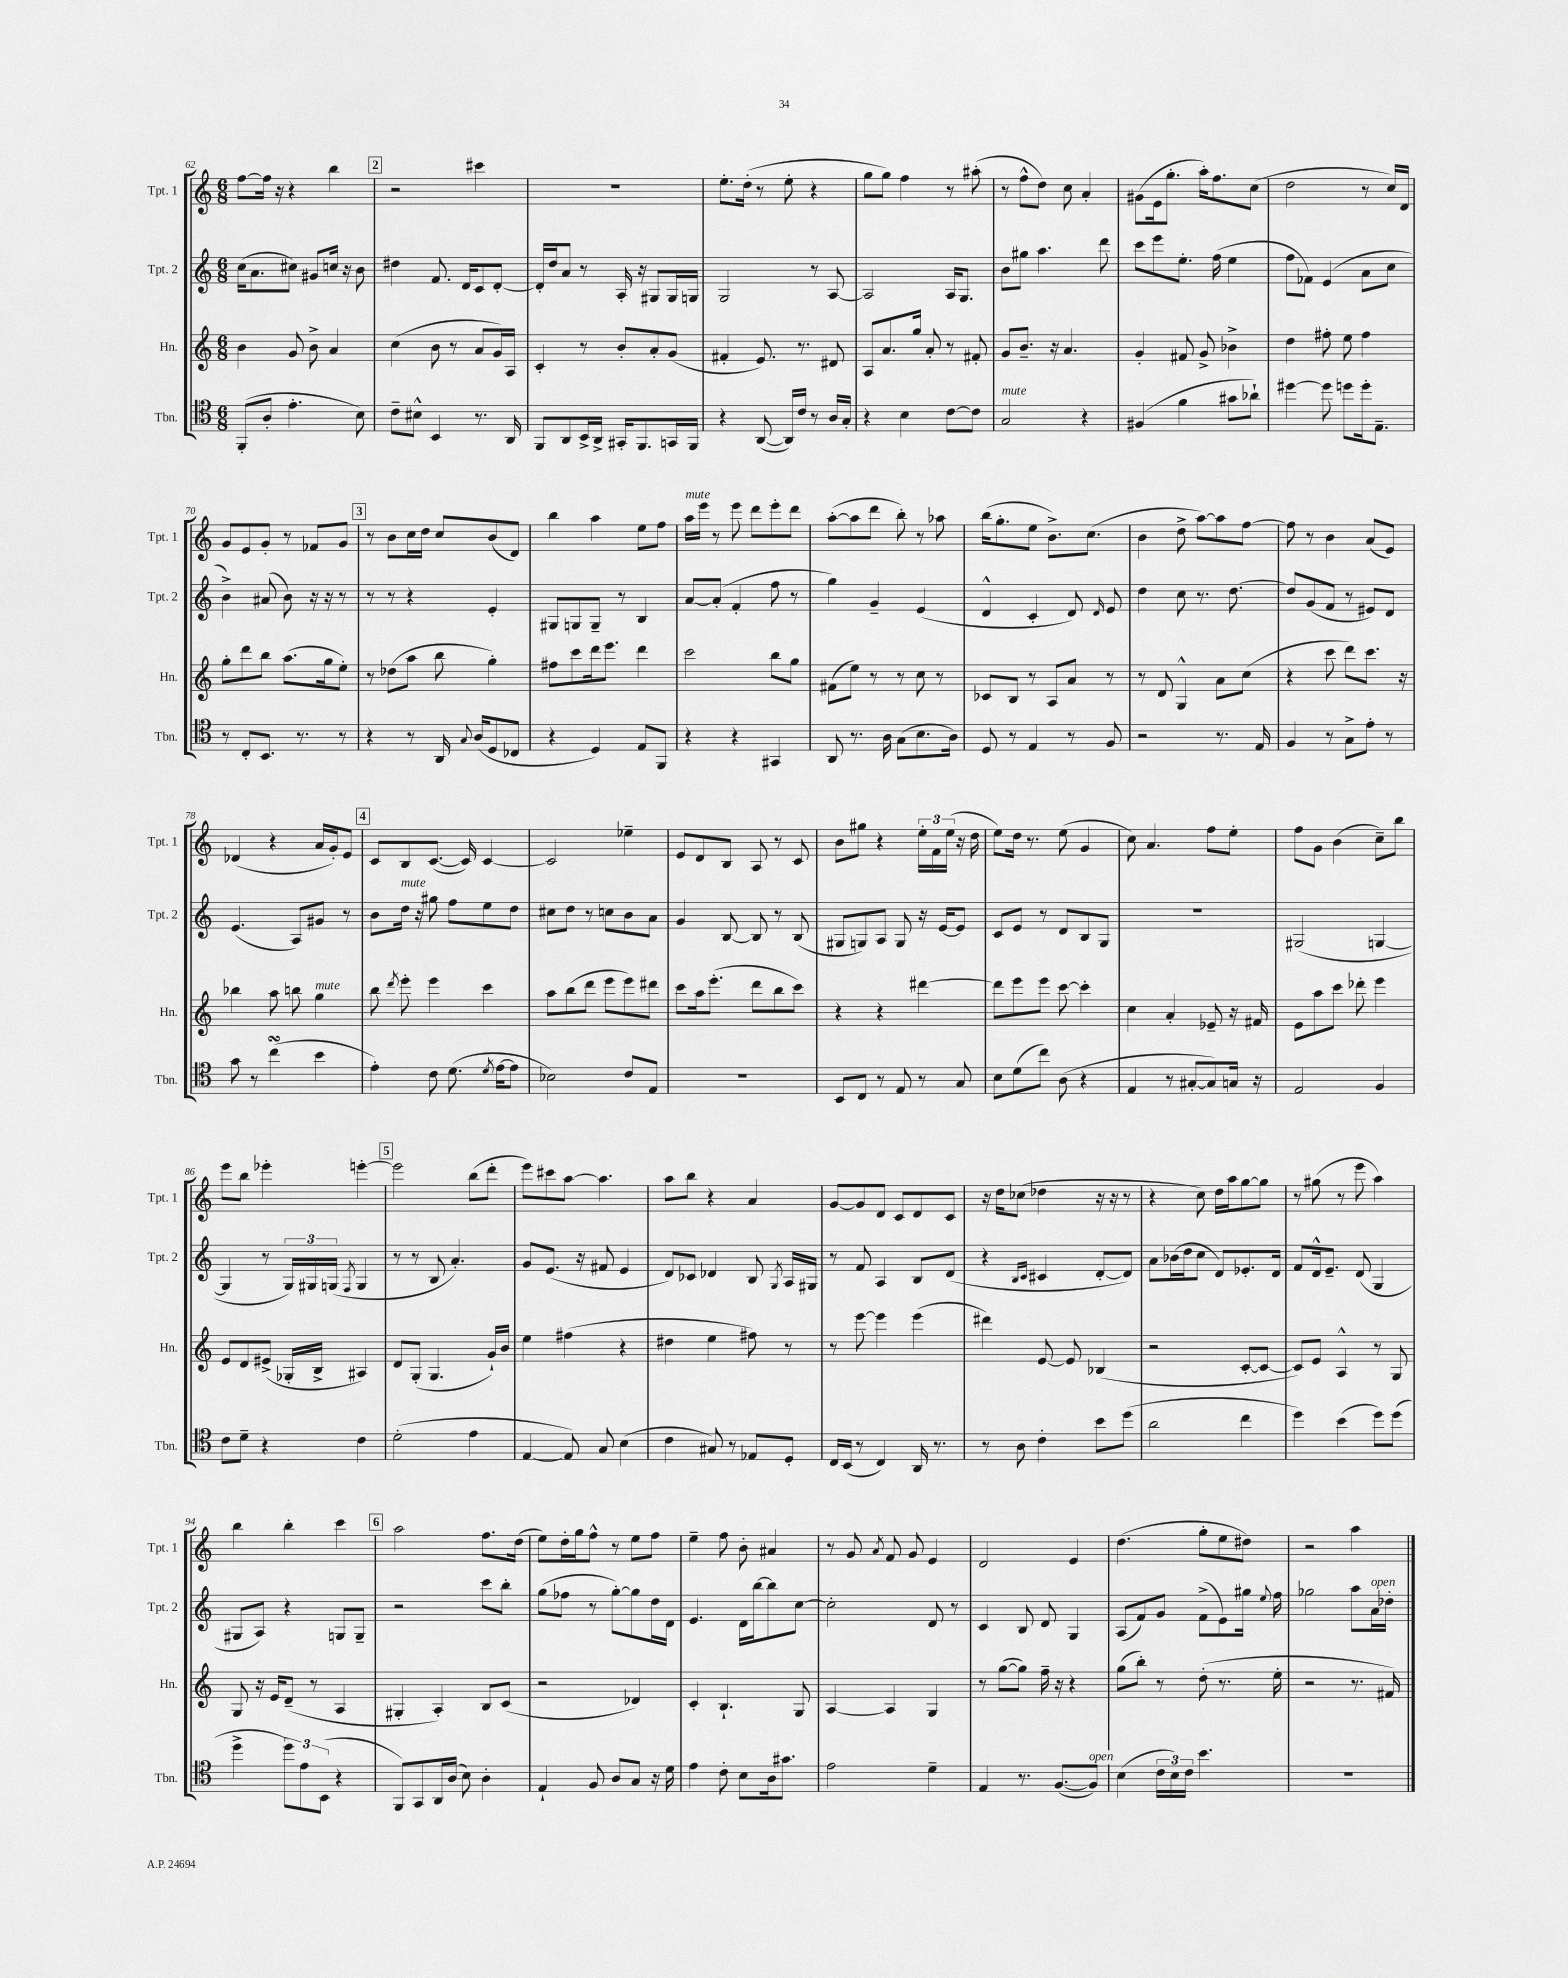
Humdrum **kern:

**kern	**kern	**kern	**kern
*staff4	*staff3	*staff2	*staff1
*clefC4	*clefG2	*clefG2	*clefG2
*k[]	*k[]	*k[]	*k[]
*M6/8	*M6/8	*M6/8	*M6/8
(8FF'/L	4b\	(16cc\LK	[8ff\L
.	.	8.a\	.
8A'/J	.	.	16ff\]Jk
.	.	.	16r
4.e'\	8g/	8cc#\J)	4r
.	8b^\	8g#/L	.
.	4a/	16cc/Jk	4bb\
.	.	16r	.
8B\)	.	8b\	.
=	=	=	=
8c~\L	(4cc\	4dd#\	2r
8B#^^\J	.	.	.
4BB/	8b\	8.f/	.
.	8r	.	.
.	.	16d/LK	.
8.r	8a/L	8c/	4ccc#\
.	16g/L)	[8d'/J	.
16AA/	16A/JJ	.	.
=	=	=	=
8FF/L	4c'/	16d'/]LL	2.r
.	.	16dd/J	.
8AA/	.	8a/J	.
16BB^/L	8r	8r	.
16AA^/JJ	.	.	.
16GG#'/LK	8b'/L	16A'/	.
8.FF/	.	16r	.
.	8a'/	8G#/L	.
16GG/L	(8g/J	16G#/L	.
16FF/JJ	.	16G/JJ	.
=	=	=	=
4r	4f#'/	2G/	8.ee'\L
.	.	.	(16dd'\Jk
([8AA/	8.e/)	.	8r
16AA/]LL)	.	.	8ee'\
16c/JJ	8.r	.	.
8r	.	8r	4r
16A/LL	8d#/	[8A/	.
16G'/JJ	.	.	.
=	=	=	=
4r	8A/L	2A/]	8gg\L
.	8.a/	.	8gg\J)
4B\	.	.	4ff\
.	16gg/Jk	.	.
.	8a'/	.	.
[8c\L	8r	16A/LK	8r
.	.	8.G/J	.
8c\]J	8f#'/	.	(8aa#'\
=	=	=	=
2G/	8g/L	8b\L	8r
.	8.b~/J	8gg#\J	8ff^^\L
.	.	4.aa\	8dd\J)
.	16r	.	.
.	4.a/	.	8cc\
4r	.	.	4a'/
.	.	8ddd\	.
=	=	=	=
(4F#/	4g'/	8ccc\L	(8g#\L
.	.	8eee\	16e\k
.	.	.	8.gg'\J
4f\	8f#/	8.ee'\J	.
.	8g^/	.	16aa'\LK)
.	.	(16ff\	8.ff\
8g#\L	4b-^\	4ee\	.
8a-`\J)	.	.	(8cc\J
=	=	=	=
[4dd#\	4dd\	8ff\L	2dd\
.	.	8f-\J)	.
8dd#\]	8ff#'\	(4e/	.
8dd\L	8ee\	.	.
16dd'\k	4ff#\	8a\L	8r
8.E~\J	.	.	.
.	.	8cc\J	16cc/LL)
.	.	.	16d/JJ
=	=	=	=
8r	8gg'\L	4b^\)	8g/L
8C'/L	8ddd\	.	8e/
8.BB/J	8bb\J	(8a#/	8g'/J
.	(8.aa\L	8b\)	8r
8.r	.	.	.
.	.	16r	8f-/L
.	16gg\k	16r	.
8r	8ee'\J)	8r	8g/J
=	=	=	=
4r	8r	8r	8r
.	(8dd-\L	8r	8b\L
8r	8aa\J	4r	16cc\L
.	.	.	16dd\JJ
16AA/	8bb\	.	8cc/L
8qqG/	.	.	.
(16A/LK	.	.	.
8D/	4gg'\)	4e'/	(8b/
8C-/J	.	.	8d/J)
=	=	=	=
4r	8ff#\L	8G#/L	4bb\
.	8ccc\	8G/	.
4D/)	16ddd\k	8G~/J	4aa\
.	8.eee\J	.	.
.	.	8r	.
8E/L	4ddd\	4B/	8ee\L
8FF/J	.	.	8ff\J
=	=	=	=
4r	2ccc\	[8a/L	16aa\LL
.	.	.	16eee\JJ
.	.	(8a'/]J	8r
4r	.	4f'/	8eee\
.	.	.	8ddd\L
4GG#/	8bb\L	8ff\	8eee'\
.	8gg\J	8r	8ddd\J
=	=	=	=
8AA/	(8f#\L	4gg\)	([8aa'\L
8.r	8ee\J)	.	8aa\]
.	8r	4g~/	8ddd\J
16A\	.	.	.
(8G\L	8r	.	8bb'\)
8.B\	8cc\	(4e/	8r
.	8r	.	8aa-\
16A\Jk)	.	.	.
=	=	=	=
8D/	8c-/L	4d^^/	(16bb\LK
.	.	.	8.gg'\
8r	8B/J	.	.
4E/	8r	4c'/	8ee\J
.	8A/L	.	8.b^\L)
8r	8a/J	8d/)	.
.	.	.	(8.cc\J
.	.	16qqd/	.
8F/	8r	8e/	.
=	=	=	=
2r	8r	4dd\	4b\
.	8d/	.	.
.	4G^^/	8cc\	8dd^\
.	.	8.r	[8aa\L)
8.r	8a\L	.	8aa\]
.	.	[8.dd\	.
.	(8cc\J	.	[8ff\J
16E/	.	.	.
=	=	=	=
4F/	4r	8dd/]L	8ff\]
.	.	(8g/	8r
8r	8ccc\	8f/J	4b\
8G^\L	8ddd\L)	8r	.
8e'\J	8.ccc\J	8e#/L)	(8a/L
8r	.	8d/J	8e/J)
.	16r	.	.
=	=	=	=
8g\	4bb-\	(4.e/	(4d-/
8r	.	.	.
(4cc\	8aa\	.	4r
.	8bb\	8A/L)	.
4b\	4gg\	8g#/J	16a/LL
.	.	.	16g'/J)
.	.	8r	8e/J
=	=	=	=
4e'\)	8bb\	8b\L	8c/L
.	8qddd/	.	.
.	8eee'\	16dd\Jk	8B/
.	.	16r	.
8c\	4eee\	8gg#\	([8.c/J
(8.d\	.	8ff\L	.
.	.	.	16c/])
.	4ccc\	8ee\	[4c/
8qd/	.	.	.
[16e\LK	.	.	.
8e\]J	.	8dd\J	.
=	=	=	=
2B-\)	8aa\L	8cc#\L	2c/]
.	(8bb\	8dd\J	.
.	8ddd\J	8r	.
.	8eee\L	8cc\L	.
8c/L	8eee\)	8b\	4ee-~\
8E/J	8ddd#\J	8a\J	.
=	=	=	=
2.r	8ccc\L	4g/	8e/L
.	16aa\k	.	8d/
.	(8.eee'\J	.	.
.	.	[8B/	8B/J
.	8ddd\L	8B/]	8A/
.	8bb\	8r	8r
.	8ccc\J)	(8B/	8c/
=	=	=	=
8BB/L	4r	8G#/L	8b\L
8C/J	.	8G/)	8gg#\J
8r	4r	8A/J	4r
8E/	.	8G/	.
8r	[4ddd#\	16r	24ee'\LL
.	.	.	24f\
.	.	[16e/LK	.
.	.	.	(24ee\JJ
8G/	.	8e/]J	16r
.	.	.	16dd\
=	=	=	=
8B\L	8ddd#\]L	8c/L	8ee\L)
(8d\	8eee\	8e/J	16dd\Jk
.	.	.	8.r
8cc\J)	8eee\J	8r	.
(8A\	[8ccc\	8d/L	(8ee\
4r	4ccc'\]	8B/	4g/
.	.	8G/J	.
=	=	=	=
4E/	4cc\	2.r	8cc\)
.	.	.	4.a/
8r	4a'/	.	.
[8G#'/L	.	.	.
8G#/])	8e-~/	.	8ff\L
16G/Jk	16r	.	8ee'\J
16r	16f#/	.	.
=	=	=	=
2E/	8e\L	(2G#/	8ff\L
.	8aa\	.	8g\J
.	8ccc\J	.	(4b\
.	8ddd-'\	.	.
4F/	4eee\	[4G/	8cc~\L)
.	.	.	8bb\J
=	=	=	=
8c\L	8e/L	4G/]	8eee\L
8d~\J	8d/	.	8bb\J
4r	(8e#^/J	8r	4eee-'\
.	16G-'/LL	24G/LL)	.
.	.	24G#/	.
.	16B^/JJ	.	.
.	.	(24G/JJ	.
.	.	8qF/	.
4c\	4A#/)	4G/	[4eee'\
=	=	=	=
(2d'\	8d/L	8r	2eee\]
.	(8G'/J	8r	.
.	4.G/	8B/	.
.	.	4.a'/)	.
4e\	.	.	(8bb\L
.	16g`/LL)	.	8ddd'\J
.	16b/JJ	.	.
=	=	=	=
[4E/	4ee\	8g/L	8eee\L)
.	.	(8.e/J	8ccc#\
8E/])	(4ff#\	.	[8aa\J
.	.	16r	.
8G/	.	8f#/	4.aa\]
(4B\	4r	4e/	.
=	=	=	=
4c\	4dd#\	8d/L)	8aa\L
.	.	8c-/J	8bb\J
8G#/)	4ee\	4d-/	4r
8r	.	.	.
8E-/L	8ff#\)	8B/	4a/
.	.	8qG/	.
8D'/J	8r	16A/LL	.
.	.	16G#/JJ	.
=	=	=	=
16C/LL	8r	8r	[8g/L
(16BB/JJ	.	.	.
8r	[8eee\	8f/	8g/]
4C/)	4eee\]	4A/	8d/J
.	.	.	8c/L
16AA/	(4eee\	8B/L	8d/
8.r	.	.	.
.	.	(8d/J	8c/J
=	=	=	=
8r	4ddd#\)	4r	16r
.	.	.	16dd\LK
8A\	.	.	(8cc-\J
.	.	16qqB/LL	.
.	.	16qqc/JJ	.
4c'\	[8e/	4c#/	4dd-\
.	8e/]	.	.
8b\L	(4B-/	[8d'/L	16r
.	.	.	16r
(8dd\J	.	8d/]J)	8r
=	=	=	=
2a\	2r	8a\L	4r
.	.	(16b-\L	.
.	.	16dd\J	.
.	.	8cc\J	8cc\)
.	.	8d/L)	16dd\LL
.	.	.	16aa\J
4cc\	[8c'/L	8.e-'/	[8gg\
.	8c/_J	.	8gg\]J
.	.	16d/Jk	.
=	=	=	=
4dd\)	8c/]L)	8f/L	8r
.	8e/J	16d^^/k	(8gg#\
.	.	8.e~/J	.
(4b\	4A^^/	.	8r
.	.	(8d/	8eee\
8dd\L)	8r	4G/	4aa\)
(8dd\J	8G/	.	.
=	=	=	=
4dd^\	8G/	8G#/L	4bb\
.	16r	8A/J)	.
.	16e/LK	.	.
12dd\L)	(8d~/J	4r	4bb'\
12e\	.	.	.
.	8r	.	.
(12BB\J	.	.	.
4r	4A/	8G/L	4ccc\
.	.	8G~/J	.
=	=	=	=
8FF/L)	4G#'/	2r	2aa\
8GG/	.	.	.
16AA/L	4A'/)	.	.
(16A/JJ	.	.	.
8B\)	.	.	.
4A'\	8B/L	8ccc\L	8.ff\L
.	(8c/J	8bb'\J	.
.	.	.	(16dd\Jk
=	=	=	=
4E`/	2r	(8gg\L	8ee\L)
.	.	8ff-\J	16dd'\L
.	.	.	16gg\J
8F/	.	8r	8ff^^\J
8A/L	.	[8gg'\L)	8r
8G/J	4d-/)	8gg\]	8ee\L
16r	.	16dd\L	8ff\J
16d\	.	16d\JJ	.
=	=	=	=
4e\	4c'/	4.e/	4ee~\
8c'\	4.B`/	.	8ff\
8B\L	.	16d\LL	8b'\
.	.	[16bb\J	.
16A\k	.	8bb\]	4a#/
8.g#\J	.	.	.
.	8G/	[8cc\J	.
=	=	=	=
2e\	[4A/	2cc'\]	8r
.	.	.	8g/
.	.	.	8qa/
.	4A/]	.	8f/
.	.	.	8g/
4d~\	4G/	8d/	4e/
.	.	8r	.
=	=	=	=
4E/	8r	4c/	2d/
.	([8gg\L	.	.
8.r	8gg\]J)	8B/	.
.	16ff~\	8d/	.
([8.F/L	16r	.	.
.	4r	4G/	4e/
8F/]J)	.	.	.
=	=	=	=
(4B\	(8gg\L	(8A/L	(4.dd\
.	8bb'\J)	8f/)	.
24c\LL	8r	8g/J	.
24B\)	.	.	.
24c\JJ	.	.	.
4.b\	(8dd'\	(8f^\L	8gg'\L
.	8.r	8e\)	8ee\
.	.	16gg#\Jk	8dd#\J)
.	.	8qqee/	.
.	16ee'\	16ff\	.
=	=	=	=
2.r	2r	2gg-\	2r
.	8.r	8aa\L	4aa\
.	.	16a\L	.
.	16f#/)	16dd-'\JJ	.
==	==	==	==
*-	*-	*-	*-
